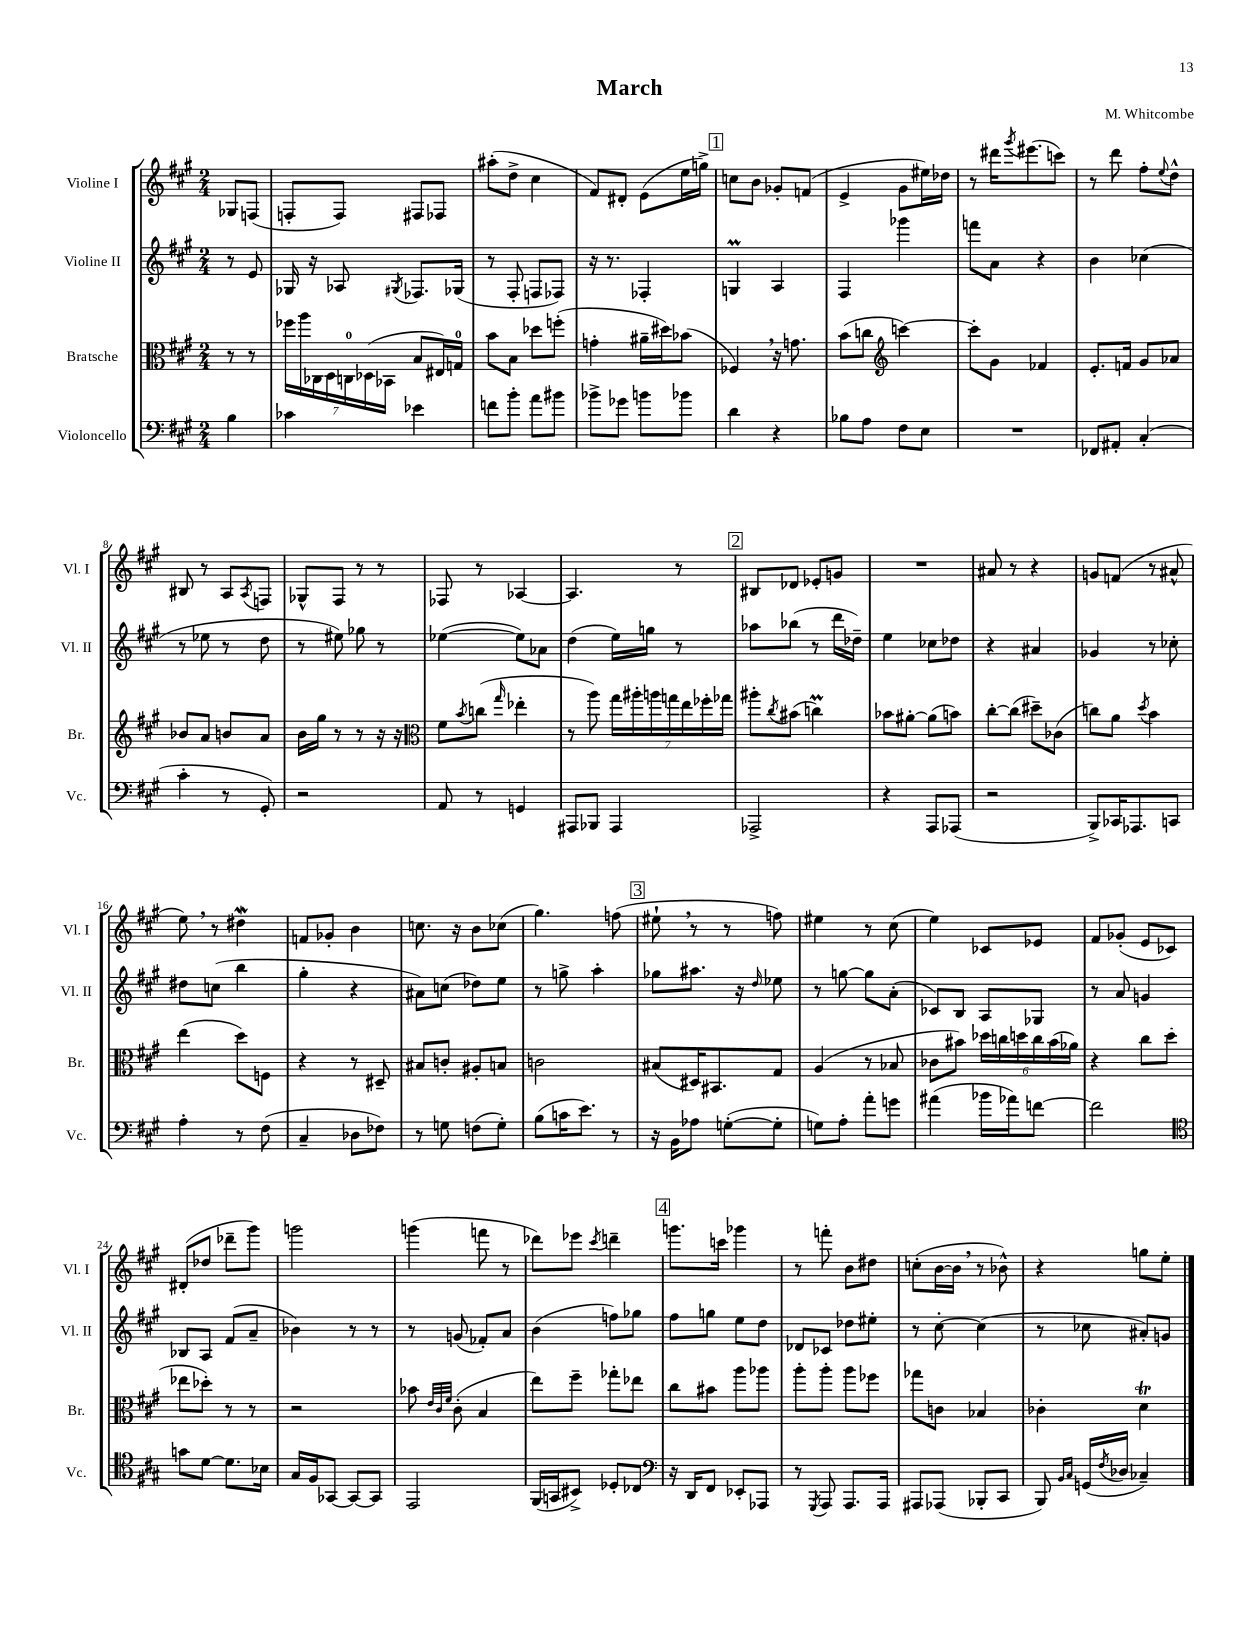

**kern	**kern	**kern	**kern
*staff4	*staff3	*staff2	*staff1
*clefF4	*clefC3	*clefG2	*clefG2
*k[f#c#g#]	*k[f#c#g#]	*k[f#c#g#]	*k[f#c#g#]
*M2/4	*M2/4	*M2/4	*M2/4
4B	8r	8r	8G-
.	8r	8e	(8F
=	=	=	=
4c-	28ff-	16G-	8F'
.	28aa	.	.
.	.	16r	.
.	28C-	.	.
.	28D	.	.
.	.	8A-	8F)
.	28C	.	.
.	(28D-	.	.
.	28BB-	.	.
.	.	8qG#	.
4e-	8B	8.F-	8F#
.	16E#)	.	8F-
.	16G	(16G-	.
=	=	=	=
8f	8b	8r	(8aa#'
8b'	8B	8F#'	8dd^
8a	8dd-	8F	4cc#
8b#	(8ff'	8F-)	.
=	=	=	=
8b-^	4g'	16r	8f#)
.	.	8.r	.
8g-	.	.	8d#'
8b	16a#~	4F-'	(8e
.	16dd#)	.	.
8b-	(8b-	.	16ee
.	.	.	16gg^)
=	=	=	=
4d	4F-)	4G	8cc
.	.	.	8b
4r	16r	4A	8g-'
.	8.g	.	.
.	.	.	(8f
=	=	=	=
8B-	(8b	4F#	4e^
8A	8cc	.	.
*	*clefG2	*	*
8F#	[4ccc)	4ggg-	8g#
8E	.	.	16ee#)
.	.	.	16dd-
=	=	=	=
2r	8ccc']	8fff	8r
.	8g#	8a	16ddd#
.	.	.	8qggg#
.	.	.	(8.eee#
.	4f-	4r	.
.	.	.	8ccc)
=	=	=	=
8FF-	8.e'	4b	8r
8AA#'	.	.	8ddd
.	16f	.	.
(4C#'	8g#	(4cc-	8ff#'
.	.	.	8qqee
.	8a-	.	8dd^^
=	=	=	=
4c#'	8b-	8r	8B#
.	8a	8ee-	8r
8r	8b	8r	8A
.	.	.	8qA
8GG#')	8a	8dd	8F
=	=	=	=
2r	16b	8r	8G-^^
.	16gg#	.	.
.	8r	8ee#)	8F#
.	8r	8gg-	8r
.	16r	8r	8r
.	16r	.	.
=	=	=	=
*	*clefC3	*	*
8AA	8f#	([4ee-	8F-
.	8qb	.	.
8r	(8cc	.	8r
.	16qqgg#	.	.
4GG	4ee-'	8ee-])	[4A-
.	.	8a-	.
=	=	=	=
8AAA#	8r	(4dd	4.A-]
8BBB-	8aa)	.	.
4AAA#	28gg#	16ee)	.
.	28aa#'	.	.
.	.	16gg	.
.	28aa	.	.
.	28gg	.	.
.	.	8r	8r
.	28ee	.	.
.	28ff-'	.	.
.	28gg-	.	.
=	=	=	=
2AAA-^	8aa#'	8aa-	8B#
.	8qcc#	.	.
.	(8b#	(8bb-	8d-
.	4cc)	8r	8e-'
.	.	16ddd	8g
.	.	16dd-~)	.
=	=	=	=
4r	8b-	4ee	2r
.	[8a#'	.	.
8AAA	(8a#]	8cc-	.
(8AAA-	8b)	8dd-	.
=	=	=	=
2r	[8cc#'	4r	8a#
.	(8cc#]	.	8r
.	8dd#~)	4a#	4r
.	(8c-	.	.
=	=	=	=
8BBB^)	8cc)	4g-	8g
16CC-	8a	.	(8f
8.AAA-	.	.	.
.	8qdd	.	.
.	4b	8r	8r
8CC	.	8cc-'	8a#^^
=	=	=	=
4A'	(4ee	8dd#	8ee)
.	.	(8cc	8r
8r	8dd)	4bb	4dd#
(8F#	8F	.	.
=	=	=	=
4C#~	4r	4gg#'	8f
.	.	.	8g-'
8D-	8r	4r	4b
8F-)	8D#~	.	.
=	=	=	=
8r	8B#	8a#)	8.cc
8G	8c'	(8cc	.
.	.	.	16r
(8F	8A#'	8dd-)	8b
8G')	8B	8ee	(8cc-
=	=	=	=
(8B	2c	8r	4.gg#)
16c	.	8gg^	.
8.e)	.	.	.
.	.	4aa'	.
8r	.	.	(8ff
=	=	=	=
16r	(8B#	8gg-	8ee#`
16BB	.	.	.
8A-	16D#)	8.aa#	8r
.	8.BB#	.	.
([8G'	.	.	8r
.	.	16r	.
.	.	16qqdd	.
8G']	8G#	8ee-	8ff)
=	=	=	=
8G)	(4A	8r	4ee#
8A'	.	[8gg	.
8a'	8r	8gg]	8r
8g	8B-	(8a'	(8cc#
=	=	=	=
(4a#	8c-	8c-)	4ee)
.	8b#)	8B	.
16b-	24dd-	8A	8c-
.	24cc	.	.
16a-)	.	.	.
.	24dd	.	.
[8f	24cc	8G-	8e-
.	(24b#	.	.
.	24a-)	.	.
=	=	=	=
2f]	4r	8r	8f#
.	.	8a	(8g-'
.	8cc#	4g	8e
.	(8dd	.	8c-)
=	=	=	=
*clefC4	*	*	*
8g	8ee-	8B-	(8d#'
[8d	8dd-')	8A	8dd-
8.d]	8r	(8f#	8ddd-~
.	8r	8a~	8ggg#)
16B-	.	.	.
=	=	=	=
16G#	2r	4b-)	2ggg
16F#	.	.	.
[8GG-	.	.	.
8GG-_	.	8r	.
8GG-]	.	8r	.
=	=	=	=
2EE	8b-	8r	(4ggg
.	32qqe	.	.
.	32qqc#	.	.
.	32qqf#	.	.
.	(8c#'	(8g	.
.	4B	8f-')	8fff
.	.	8a	8r
=	=	=	=
(16FF#	8ee)	(4b	8ddd-)
16GG	.	.	.
8BB#^)	8ff#~	.	8eee-
.	.	.	8qccc#
8D-'	8gg-'	8ff)	4ddd~
8C-	8ee-	8gg-	.
=	=	=	=
*clefF4	*	*	*
16r	8cc#	8ff#	8.ggg
16DD	.	.	.
8FF#	8b#	8gg	.
.	.	.	16ccc
8EE-'	8aa	8ee	4ggg-
8AAA-	8aa-	8dd	.
=	=	=	=
8r	8aa'	8d-	8r
8qGGG#	.	.	.
8AAA	8aa'	8c-	8fff'
8.AAA	8aa	8dd-	8b
.	8ff-	8ee#'	8dd#
16AAA	.	.	.
=	=	=	=
8AAA#	8gg-	8r	(8cc'
(8AAA-	8c	[8cc#'	[16b
.	.	.	16b]
8BBB-'	4B-	(4cc#]	8r
8CC#	.	.	8b-^^)
=	=	=	=
8BBB)	4c-'	8r	4r
16qqBB	.	.	.
16qqC#	.	.	.
(16GG	.	8cc-	.
8qF#	.	.	.
16D-	.	.	.
4C-~)	4d	8a#')	8gg
.	.	8g	8ee'
==	==	==	==
*-	*-	*-	*-
